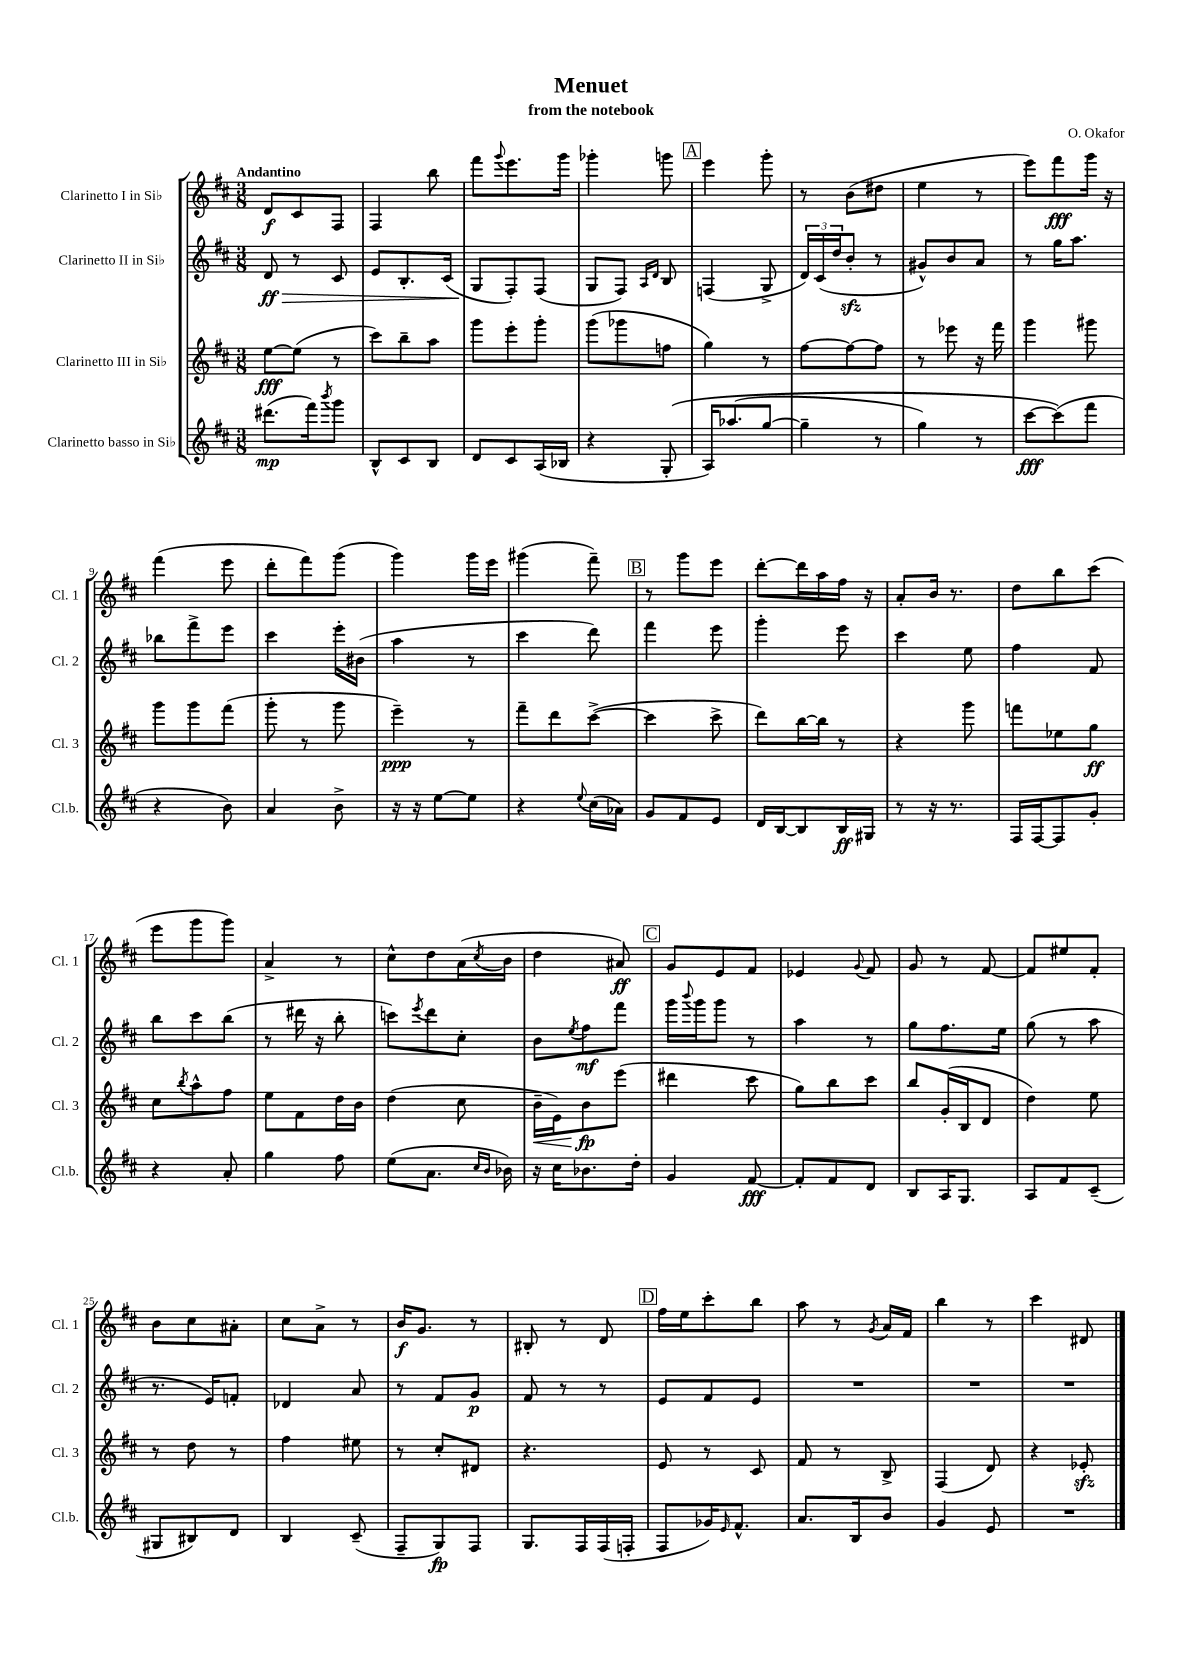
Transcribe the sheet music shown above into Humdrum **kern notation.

**kern	**dynam	**kern	**dynam	**kern	**dynam	**kern	**dynam
*part4	*part4	*part3	*part3	*part2	*part2	*part1	*part1
*staff4	*staff4	*staff3	*staff3	*staff2	*staff2	*staff1	*staff1
*I"Clarinetto basso in Si♭	*	*I"Clarinetto III in Si♭	*	*I"Clarinetto II in Si♭	*	*I"Clarinetto I in Si♭	*
*I'Cl.b.	*	*I'Cl. 3	*	*I'Cl. 2	*	*I'Cl. 1	*
*clefG2	*	*clefG2	*	*clefG2	*	*clefG2	*
*k[f#c#]	*	*k[f#c#]	*	*k[f#c#]	*	*k[f#c#]	*
*M3/8	*	*M3/8	*	*M3/8	*	*M3/8	*
=1	=1	=1	=1	=1	=1	=1	=1
!	!	!	!	!	!	!LO:TX:a:B:t=Andantino	!
!	!	!	!	!	!LO:HP:b	!	!
(8.ddd#X\L	mp	[8ee\L	fff	8d/	> ff	8d/L	f
.	.	(8ee\J]	.	8r	.	8c#/	.
16fff#\k)	.	.	.	.	.	.	.
8qbbb/	.	.	.	.	.	.	.
8ggg\J	.	8r	.	8c#/	.	8F#/J	.
=2	=2	=2	=2	=2	=2	=2	=2
8B^^/L	.	8ccc#\L)	.	8e/L	.	4F#/	.
8c#/	.	8bb~\	.	8.B'/	.	.	.
8B/J	.	8aa\J	.	.	.	8bb\	.
.	.	.	.	(16c#/Jk	.	.	.
=3	=3	=3	=3	=3	=3	=3	=3
8d/L	.	8ggg\L	.	8G/L	.	8fff#\L	.
.	.	.	.	.	.	8qqggg/	.
8c#/	.	8eee'\	.	8F#'/)	]	8.eee\	.
(16A/L	.	8ggg'\J	.	(8F#/J	.	.	.
16B-X/JJ	.	.	.	.	.	16ggg\Jk	.
=4	=4	=4	=4	=4	=4	=4	=4
4r	.	(8ggg\L	.	8G/L	.	4ggg-X'\	.
.	.	8ggg-X\	.	8F#/J)	.	.	.
.	.	.	.	16qqA/LL	.	.	.
.	.	.	.	16qqd/JJ	.	.	.
(8G'/	.	8ffn\J	.	8B/	.	8gggn\	.
!!LO:REH:place=s1:t=A
=5	=5	=5	=5	=5	=5	=5	=5
16A/KL)	.	4gg\)	.	(4Fn/	.	4eee\	.
(8.aa-X/	.	.	.	.	.	.	.
[8gg/J	.	8r	.	8G^/	.	8ggg'\	.
=6	=6	=6	=6	=6	=6	=6	=6
4gg~\]	.	[8ff#\L	.	24d/LL)	.	8r	.
.	.	.	.	(24c#/	.	.	.
.	.	.	.	24dd/J	.	.	.
.	.	8ff#\_	.	8bzz'/J	.	(8b\L	.
8r	.	8ff#\J]	.	8r	.	8dd#X\J	.
=7	=7	=7	=7	=7	=7	=7	=7
4gg\)	.	8r	.	8g#X^^/L)	.	4ee\	.
.	.	8eee-X\	.	8b/	.	.	.
8r	.	16r	.	8a/J	.	8r	.
.	.	16fff#\	.	.	.	.	.
=8	=8	=8	=8	=8	=8	=8	=8
[8ccc#\L	fff	4ggg\	.	8r	.	8eee\L)	.
(8ccc#\])	.	.	.	16gg\KL	.	8fff#\	fff
.	.	.	.	8.aa\J	.	.	.
8fff#\J	.	8ggg#X\	.	.	.	16ggg\Jk	.
.	.	.	.	.	.	16r	.
!!LO:LB:g=z
=9	=9	=9	=9	=9	=9	=9	=9
4r	.	8ggg\L	.	8bb-X\L	.	(4fff#\	.
.	.	8ggg\	.	8fff#^\	.	.	.
8b\)	.	(8fff#\J	.	8eee\J	.	8eee\	.
=10	=10	=10	=10	=10	=10	=10	=10
4a/	.	8ggg'\	.	4ccc#\	.	8ddd'\L	.
.	.	8r	.	.	.	8fff#\)	.
8b^\	.	8ggg\	.	16eee'\LL	.	(8ggg\J	.
.	.	.	.	(16b#X\JJ	.	.	.
=11	=11	=11	=11	=11	=11	=11	=11
16r	.	4eee~\)	ppp	4aa\	.	4ggg\)	.
16r	.	.	.	.	.	.	.
[8ee\L	.	.	.	.	.	.	.
8ee\J]	.	8r	.	8r	.	16ggg\LL	.
.	.	.	.	.	.	16eee\JJ	.
=12	=12	=12	=12	=12	=12	=12	=12
4r	.	8fff#~\L	.	4ccc#\	.	(4ggg#X\	.
.	.	8ddd\	.	.	.	.	.
8qqee/	.	.	.	.	.	.	.
(16cc#\LL	.	([8ccc#^\J	.	8ddd\)	.	8fff#~\)	.
16a-X\JJ)	.	.	.	.	.	.	.
!!LO:REH:place=s1:t=B
=13	=13	=13	=13	=13	=13	=13	=13
8g/L	.	4ccc#\]	.	4fff#\	.	8r	.
8f#/	.	.	.	.	.	8ggg\L	.
8e/J	.	8ccc#^\	.	8eee\	.	8eee\J	.
=14	=14	=14	=14	=14	=14	=14	=14
16d/LL	.	8ddd\L)	.	4ggg'\	.	[8ddd'\L	.
[16B/J	.	.	.	.	.	.	.
8B/]	.	[16bb\L	.	.	.	16ddd\L]	.
.	.	16bb\JJ]	.	.	.	16aa\	.
16B/L	ff	8r	.	8eee\	.	16ff#\JJ	.
16G#X/JJ	.	.	.	.	.	16r	.
=15	=15	=15	=15	=15	=15	=15	=15
8r	.	4r	.	4ccc#\	.	8a'/L	.
16r	.	.	.	.	.	16b/Jk	.
8.r	.	.	.	.	.	8.r	.
.	.	8ggg\	.	8ee\	.	.	.
=16	=16	=16	=16	=16	=16	=16	=16
16F#/LL	.	8fffn\L	.	4ff#\	.	8dd\L	.
[16F#/J	.	.	.	.	.	.	.
8F#/]	.	8ee-X\	.	.	.	8bb\	.
8g'/J	.	8gg\J	ff	8f#/	.	(8ccc#\J	.
!!LO:LB:g=z
=17	=17	=17	=17	=17	=17	=17	=17
4r	.	8cc#\L	.	8bb\L	.	8eee\L	.
.	.	8qbb/	.	.	.	.	.
.	.	8aa^^\	.	8ccc#\	.	8ggg\	.
8a'/	.	8ff#\J	.	(8bb\J	.	8ggg\J)	.
=18	=18	=18	=18	=18	=18	=18	=18
4gg\	.	8ee\L	.	8r	.	4a^/	.
.	.	8f#\	.	16ddd#X\	.	.	.
.	.	.	.	16r	.	.	.
8ff#\	.	16dd\L	.	8bb'\	.	8r	.
.	.	16b\JJ	.	.	.	.	.
=19	=19	=19	=19	=19	=19	=19	=19
(8ee\L	.	(4dd\	.	8cccn\L)	.	8cc#^^\L	.
.	.	.	.	8qeee/	.	.	.
8.a\J	.	.	.	8ddd\	.	8dd\	.
.	.	8cc#\	.	8cc#'\J	.	(16a\L	.
16qqcc#/LL	.	.	.	.	.	.	.
16qqb/JJ	.	.	.	.	.	8qcc#/	.
16b-X\)	.	.	.	.	.	16b\JJ	.
=20	=20	=20	=20	=20	=20	=20	=20
!	!	!	!LO:HP:b	!	!	!	!
16r	.	16b~\LL	<	8b\L	.	4dd\	.
16cc#\KL	.	16e\J)	.	.	.	.	.
.	.	.	.	8qee/	.	.	.
8.b-X\	.	8b\	fp	8ff#\	mf	.	.
.	.	(8eee\J	[	8fff#\J	.	8a#X/)	ff
16dd'\Jk	.	.	.	.	.	.	.
!!LO:REH:place=s1:t=C
=21	=21	=21	=21	=21	=21	=21	=21
4g/	.	4ddd#X\	.	16ggg\LL	.	8g/L	.
.	.	.	.	8qqbbb/	.	.	.
.	.	.	.	16ggg\J	.	.	.
.	.	.	.	8ggg\J	.	8e/	.
[8f#/	fff	8ccc#\	.	8r	.	8f#/J	.
=22	=22	=22	=22	=22	=22	=22	=22
8f#'/L]	.	8gg\L)	.	4aa\	.	4e-X/	.
8f#/	.	8bb\	.	.	.	.	.
.	.	.	.	.	.	8qqg/	.
8d/J	.	8ccc#\J	.	8r	.	8f#/	.
=23	=23	=23	=23	=23	=23	=23	=23
8B/L	.	8bb/L	.	8gg\L	.	8g/	.
16A/K	.	(16g'/L	.	8.ff#\	.	8r	.
8.G/J	.	16B/J	.	.	.	.	.
.	.	8d/J	.	.	.	[8f#/	.
.	.	.	.	16ee\Jk	.	.	.
=24	=24	=24	=24	=24	=24	=24	=24
8A/L	.	4dd\)	.	(8gg\	.	8f#/L]	.
8f#/	.	.	.	8r	.	8ee#X/	.
(8c#~/J	.	8ee\	.	8aa\	.	8f#'/J	.
!!LO:LB:g=z
=25	=25	=25	=25	=25	=25	=25	=25
8G#X/L	.	8r	.	8.r	.	8b\L	.
8B#X/)	.	8dd\	.	.	.	8cc#\	.
.	.	.	.	16e/KL)	.	.	.
8d/J	.	8r	.	8fn'/J	.	8a#X'\J	.
=26	=26	=26	=26	=26	=26	=26	=26
4B/	.	4ff#\	.	4d-X/	.	8cc#\L	.
.	.	.	.	.	.	8a^\J	.
(8c#~/	.	8ee#X\	.	8a/	.	8r	.
=27	=27	=27	=27	=27	=27	=27	=27
8F#~/L	.	8r	.	8r	.	16b/KL	f
.	.	.	.	.	.	8.g/J	.
8G/)	fp	8cc#'/L	.	8f#/L	.	.	.
8F#/J	.	8d#X/J	.	8g/J	p	8r	.
=28	=28	=28	=28	=28	=28	=28	=28
8.G/L	.	4.r	.	8f#/	.	8B#X'/	.
.	.	.	.	8r	.	8r	.
16F#/L	.	.	.	.	.	.	.
(16F#/	.	.	.	8r	.	8d/	.
16Fn'/JJ	.	.	.	.	.	.	.
!!LO:REH:place=s1:t=D
=29	=29	=29	=29	=29	=29	=29	=29
8F#/L	.	8e/	.	8e/L	.	16ff#\LL	.
.	.	.	.	.	.	16ee\J	.
16g-X/K)	.	8r	.	8f#/	.	8ccc#'\	.
16qqe/	.	.	.	.	.	.	.
8.f#^^/J	.	.	.	.	.	.	.
.	.	8c#/	.	8e/J	.	8bb\J	.
=30	=30	=30	=30	=30	=30	=30	=30
8.a/L	.	8f#/	.	4.r	.	8aa\	.
.	.	8r	.	.	.	8r	.
16B/k	.	.	.	.	.	.	.
.	.	.	.	.	.	8qg/	.
8b/J	.	8B^/	.	.	.	16a/LL	.
.	.	.	.	.	.	16f#/JJ	.
=31	=31	=31	=31	=31	=31	=31	=31
4g/	.	(4F#/	.	4.r	.	4bb\	.
8e/	.	8d/)	.	.	.	8r	.
=32	=32	=32	=32	=32	=32	=32	=32
4.r	.	4r	.	4.r	.	4ccc#\	.
.	.	8e-Xzz'/	.	.	.	8d#X/	.
==	==	==	==	==	==	==	==
*-	*-	*-	*-	*-	*-	*-	*-
